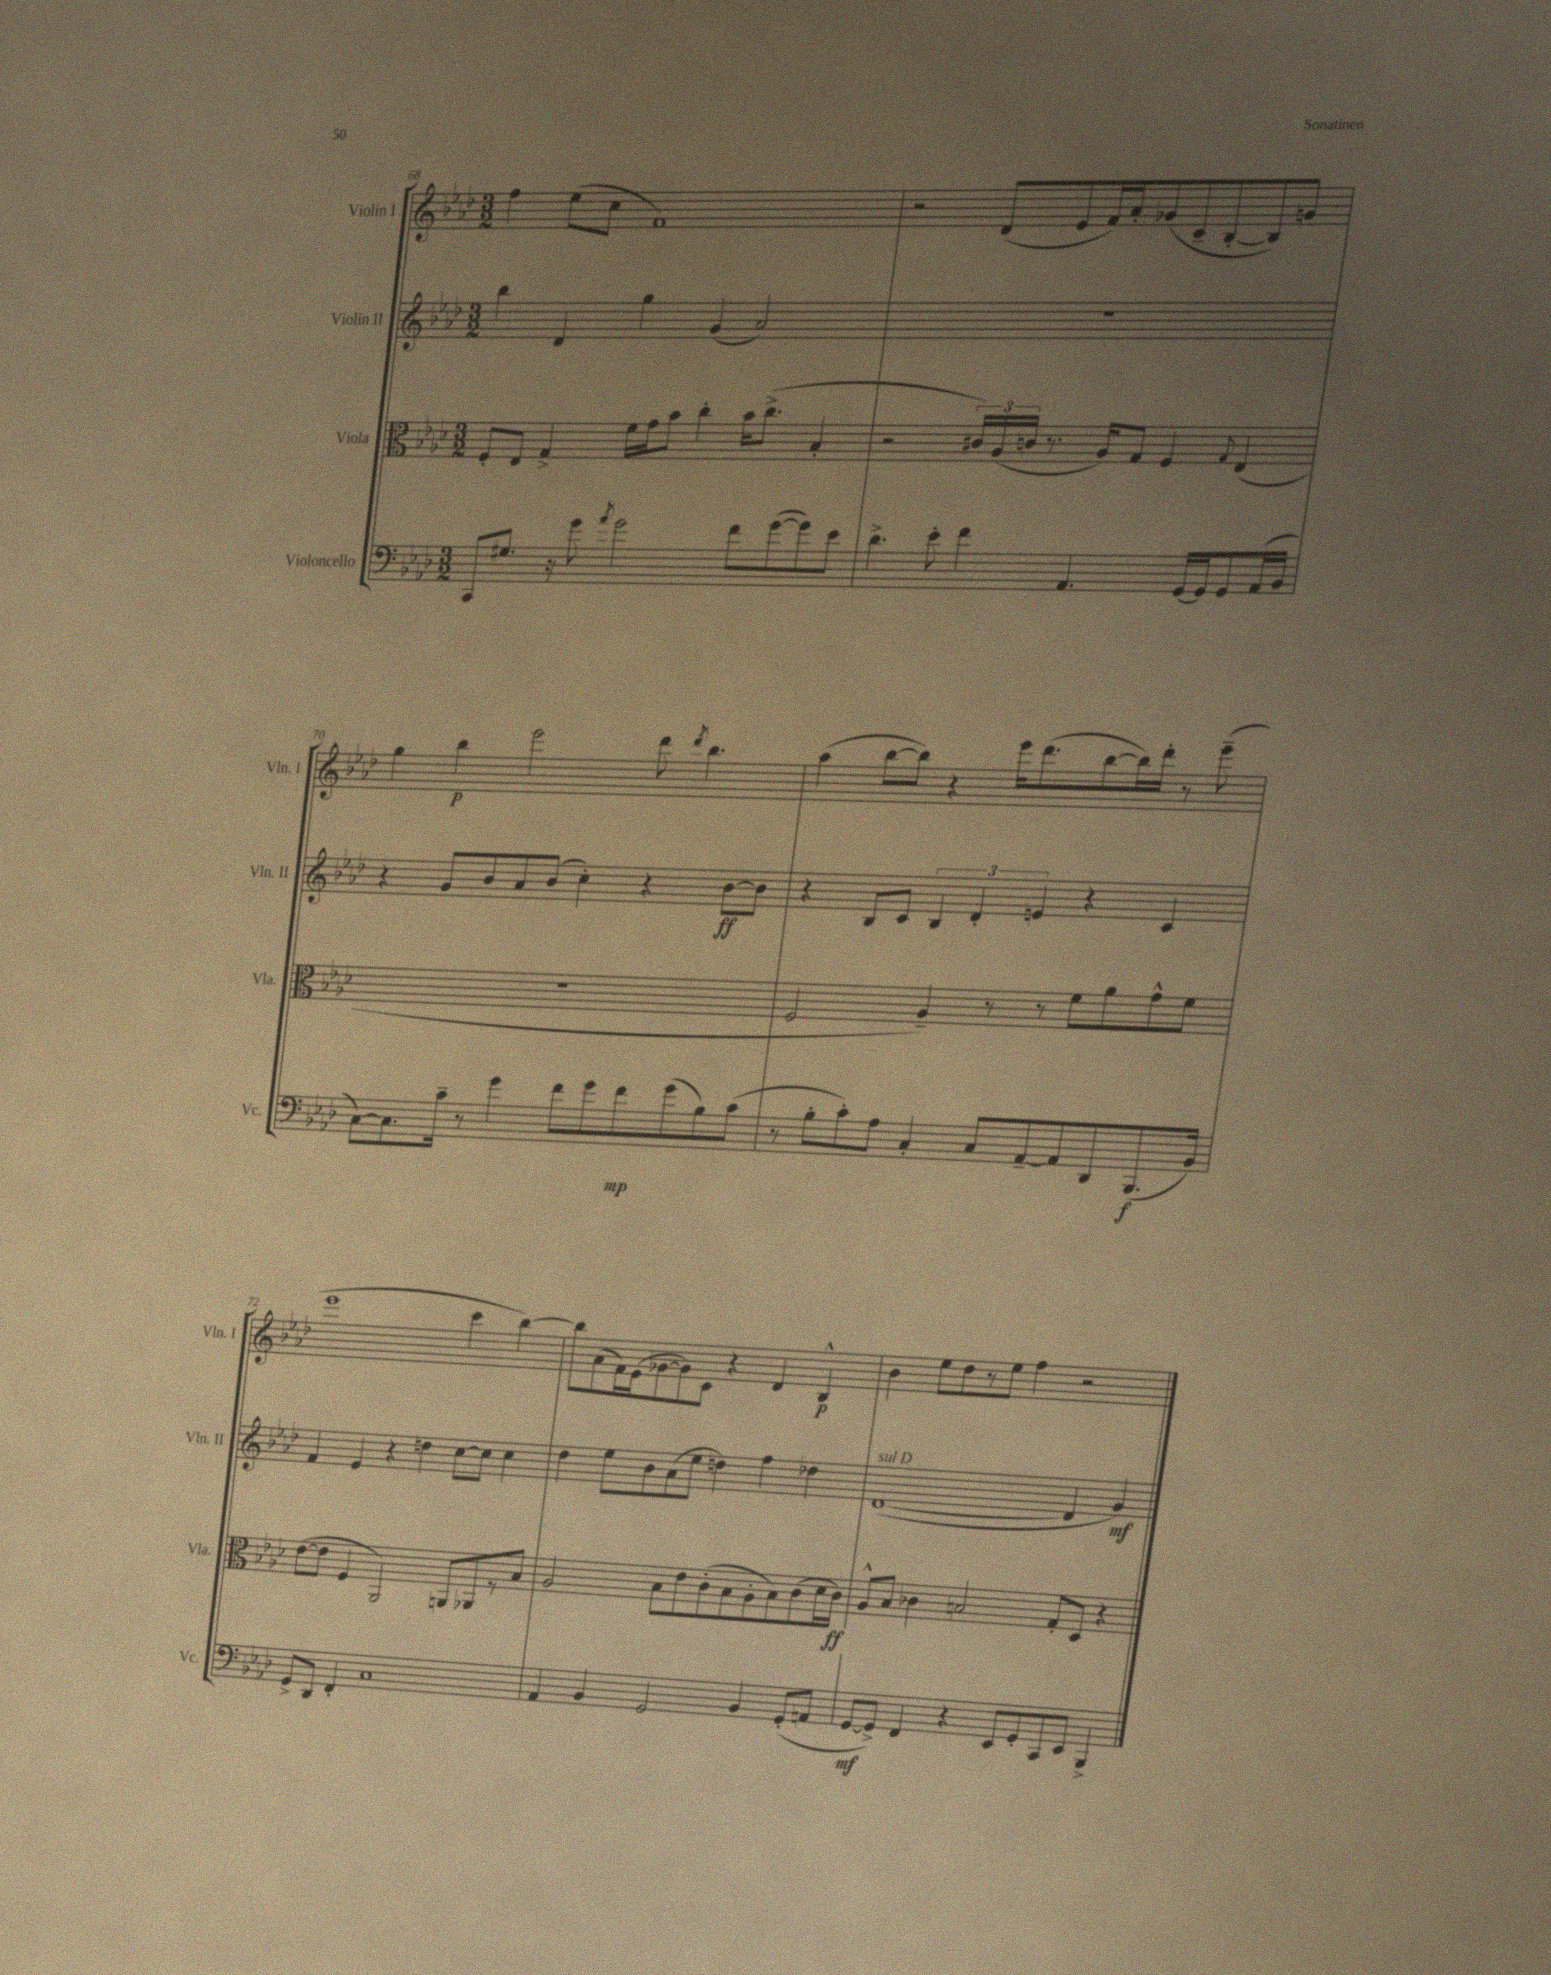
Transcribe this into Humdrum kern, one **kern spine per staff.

**kern	**kern	**kern	**kern
*staff4	*staff3	*staff2	*staff1
*clefF4	*clefC3	*clefG2	*clefG2
*k[b-e-a-d-]	*k[b-e-a-d-]	*k[b-e-a-d-]	*k[b-e-a-d-]
*M3/2	*M3/2	*M3/2	*M3/2
8CC/L	8F'/L	4bb-\	4ff\
8.G#/J	8E-/J	.	.
.	4G^/	4d-/	(8ee-\L
16r	.	.	.
8g\	.	.	8cc\J
8qa-/	.	.	.
2g\	16f\LL	4gg\	1f)
.	16g\J	.	.
.	8b-\J	.	.
.	4cc'\	(4g/	.
8f\L	16b-\LK	2a-/)	.
.	(8.cc^\J	.	.
([8g\	.	.	.
8g\])	4B-'/	.	.
8e-\J	.	.	.
=	=	=	=
4.d-^\	2r	1.r	2r
8e-'\	.	.	.
4f\	24c#/LL)	.	(8d-/L
.	(24A-/	.	.
.	24c/JJ	.	.
.	8.r	.	8e-/
4.AA-/	.	.	16f/L)
.	16A-/LK)	.	16a-'/J
.	8G/J	.	(8g-/
.	4F/	.	8c~/
[16GG/LL	.	.	[8B-'/
16GG/]J	.	.	.
.	8qqG/	.	.
8GG/	(4E-/	.	8B-/])
(16AA-/L	.	.	8g/J
16BB-/JJ	.	.	.
=	=	=	=
[8C\L)	1.r	4r	4gg\
8.C\]	.	.	.
.	.	8g/L	4bb-\
16c~\Jk	.	.	.
8r	.	8b-/	.
4g\	.	8a-/	2eee-\
.	.	(8b-/J	.
8f\L	.	4cc'\)	.
8g\	.	.	.
8f\	.	4r	8ddd-\
.	.	.	8qddd-/
(8g\	.	.	4.bb-\
8B-\)	.	[8b-\L	.
(8c\J	.	8b-\]J	.
=	=	=	=
8r	2F/	4r	(4aa-\
8B-'\L	.	.	.
8c'\)	.	8B-/L	[8bb-\L
8A-\J	.	8c/J	8bb-\]J)
4C'/	4A-~/)	6B-/	4r
.	.	6d-'/	.
8C/L	8r	.	16eee-\LK
.	.	.	(8.ddd-\
.	.	6e/	.
[8AA-~/	8r	.	.
8AA-/]	8f\L	4r	[8bb-\
8DD-/	8a-\	.	16bb-\]L)
.	.	.	16ddd-'\JJ
(8.BBB-/	8g^^\	4c/	8r
.	8f\J	.	(8eee-~\
16BB-/Jk)	.	.	.
=	=	=	=
8GG^/L	([8e-\L	4f/	1eee-
8DD-/J	8e-\]J	.	.
4FF'/	4F/	4e-/	.
1C	2AA-/)	4r	.
.	.	4dd\	.
.	8AA/L	[8cc\L	4ccc\
.	8AA-/	8cc\]J	.
.	8r	4cc\	[4bb-\)
.	8B-/J	.	.
=	=	=	=
4AA-/	2A-/	4dd-\	8bb-\]L
.	.	.	(8a-\
4BB-/	.	8ee-\L	16f\L)
.	.	.	(16e-\J
.	.	8b-\	[8g-\
2GG/	8B-\L	(8a-\	8g-\])
.	8e-\	8ee-\J	8c\J
.	(8c'\	4dd\)	4r
.	8B-\	.	.
4BB-/	8A-'\	4ff\	4d-/
.	8B-\)	.	.
(8GG'/L	(8c\	4dd-\	4B-^^/
8AA/J	16d-\L	.	.
.	16c\JJ)	.	.
=	=	=	=
[8GG/L	8A-^^/L	([1d-	4b-\
8GG^/]J)	8B-/J	.	.
4FF/	4c-\	.	8ee-\L
.	.	.	8dd-\
4r	2B/	.	8r
.	.	.	8ee-\J
8EE-/L	.	.	4ff\
8GG'/	.	.	.
8CC/	8G'/L	4d-/]	2r
8EE-/J	8D-/J	.	.
4BBB-^/	4r	4g/)	.
==	==	==	==
*-	*-	*-	*-
